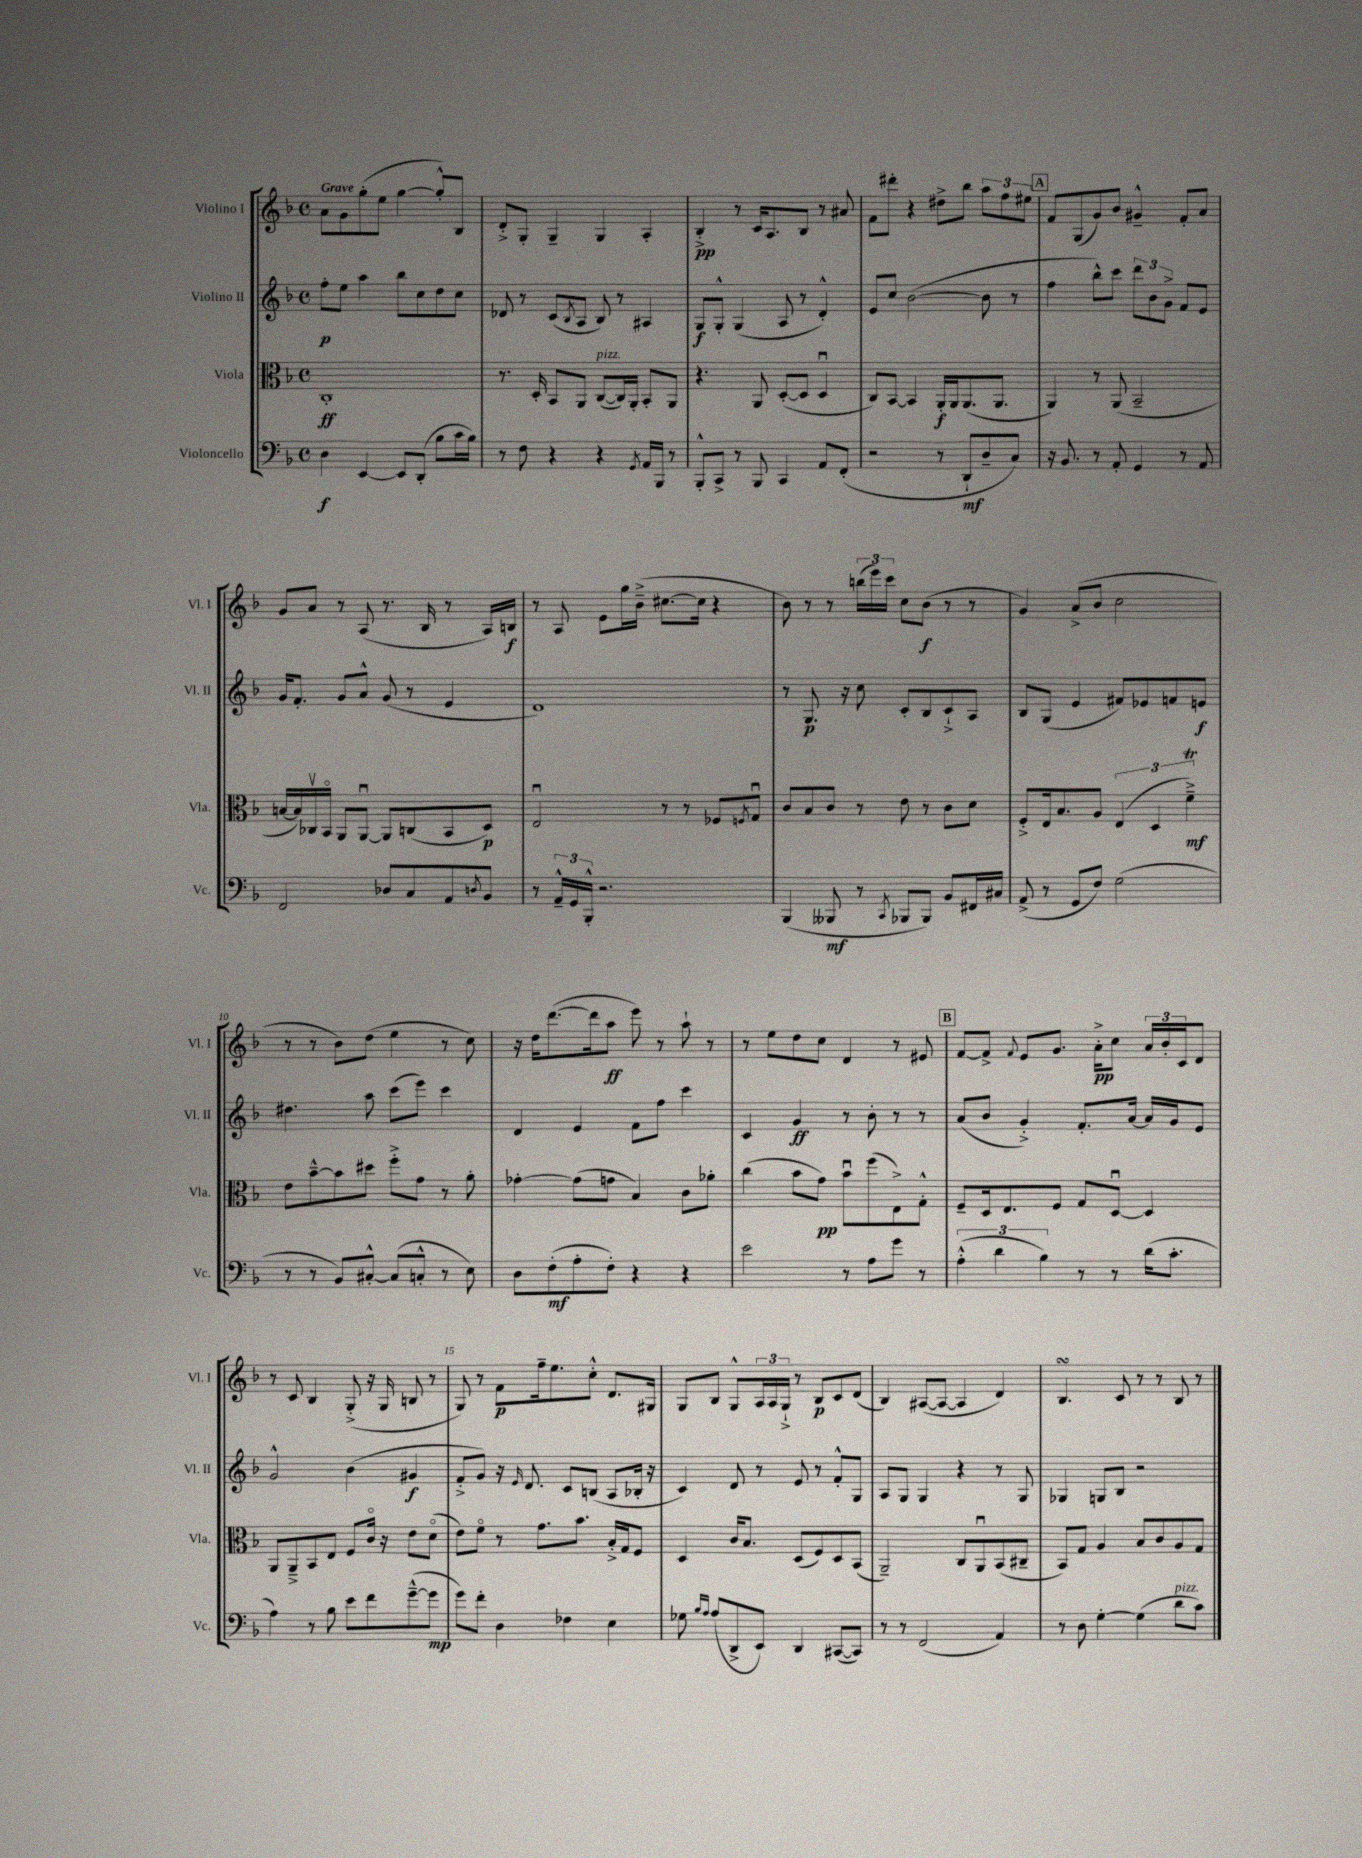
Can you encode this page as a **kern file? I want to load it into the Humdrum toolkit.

**kern	**kern	**kern	**kern
*staff4	*staff3	*staff2	*staff1
*clefF4	*clefC3	*clefG2	*clefG2
*k[b-]	*k[b-]	*k[b-]	*k[b-]
*M4/4	*M4/4	*M4/4	*M4/4
*met(c)	*met(c)	*met(c)	*met(c)
4D	1C'	8ff'	8a
.	.	8ee	8g
[4EE	.	4aa	(8gg'
.	.	.	8ee
8EE]	.	8bb-	[4gg
(8DD'	.	8cc	.
8B-	.	8dd	8gg'^^])
16c	.	8cc	8B-
16B-)	.	.	.
=	=	=	=
8r	8.r	8d-	8d'^
8F	.	8r	8G'
.	16D'	.	.
4r	8BB-	(8c	4G~
.	.	8qB-	.
.	8AA	8A	.
4r	([8C	8B-)	4G
.	16C])	8r	.
.	16AA'	.	.
8qGG	.	.	.
16AA	8BB-'	4A#	4A'
16BBB-	.	.	.
8r	8AA	.	.
=	=	=	=
8BBB-'^^	4.r	8G	4B-'^
8CC^	.	8G'^^	.
8r	.	(4G	8r
8BBB-	8AA	.	16c
.	.	.	8.A
4CC	([8D'	8A	.
.	8D]	8r	8B-
8AA	4Du	4d'^^)	8r
(8FF'	.	.	8a#
=	=	=	=
2r	8C)	8e	8f
.	[8BB-	8cc	8ddd#'
.	4BB-]	([2b-	4r
8r	16AA'	.	8dd#^
.	16AA	.	.
8DD`	(8.AA	.	8bb-
8D~	.	8b-]	12aa
.	8.AA	.	.
.	.	.	12ff
8C)	.	8r	.
.	.	.	12ee#
=	=	=	=
16r	4AA)	4ff	8f
8.BB-	.	.	.
.	.	.	(8G
8r	8r	8bb-^^)	8g)
8AA'	(8AA	8ccc	8b-
4GG	2BB-~	12ddd	4g#~^^
.	.	12b-	.
.	.	12g^	.
8r	.	8f	8f'
8AA	.	8e	8a
=	=	=	=
2FF	[16B	16g	8g
.	16B])	8.f'	.
.	16C-v	.	8a
.	16BB-o	.	.
.	8AA	8g	8r
.	[8AAu	8a^^	(8A
8D-	8AA]	(8g	8.r
8C	(8C	8r	.
.	.	.	16B-
8AA	8BB-	4e	8r
8qD	.	.	.
8BB-	8D)	.	16A)
.	.	.	16B
=	=	=	=
8r	2Eu	1d)	8r
24AA~^^	.	.	8A
24GG	.	.	.
24BBB-'^^	.	.	.
2.r	.	.	8e
.	.	.	16gg
.	.	.	(16b-~^
.	8r	.	[8.cc#
.	8r	.	.
.	.	.	16cc#]
.	8F-	.	4r
.	8qF	.	.
.	8Gu	.	.
=	=	=	=
(4BBB-	8c	8r	8b-)
.	8B-	8.G	8r
8BBB--	8c	.	8r
.	.	16r	.
8r	8r	8cc	(24bb
.	.	.	24eee)
.	.	.	24ccc
8qCC	.	.	.
8BBB-	8e	8c'	8cc
8BBB-)	8r	8B-	(8b-
8BB-	8c	8c`^	8r
16FF#	8d	8A	8r
16C#	.	.	.
=	=	=	=
(8AA^	8F'^	8B-	4g)
8r	16E	(8G	.
.	8.B-	.	.
8GG	.	4e	(8a^
8F)	8A	.	8b-
(2G	(6E	8f#)	2cc
.	.	8e-	.
.	6D	.	.
.	.	8f	.
.	6f~^)	.	.
.	.	8e	.
=	=	=	=
8r	8e	4.dd#	8r
8r	[8b-~^^	.	8r
8BB-)	8b-]	.	8b-)
[8C#'^^	8dd#	8aa	(8dd
(8C#]	8ff'^	(8ccc	4ee
8C'^^	8g	8eee)	.
8r	8r	4ccc	8r
8E)	8a'	.	8cc)
=	=	=	=
8D	[4g-'	4d	16r
.	.	.	16dd
(8F'	.	.	([8.ddd
8A'	(8g-]	4e	.
.	.	.	16ddd]
8F')	8g	.	8aa
4r	4B-)	8f	8eee)
.	.	8ff	8r
4r	8c	4ccc	8aa`
.	8a-'	.	8r
=	=	=	=
2e	(4cc	4c	8r
.	.	.	8ee
.	8b-	4g	8dd
.	8g)	.	8cc
8r	8b-u	8r	4d
8A	(8ff	8b-'	.
8g	8E^)	8r	8r
8r	8G'^^	8r	8e#
=	=	=	=
(6A'^^	8F~	(8a	[8f
.	16D	8b-	8f^]
6d	.	.	.
.	8.E	.	.
.	.	.	8qqf
.	.	4g'^)	8e
6B-)	.	.	.
.	8F	.	8.g
8r	8G	8.f'	.
.	.	.	16a'^
8r	[8Du	.	8cc
.	.	[16a	.
(16d	4D]	16a]	24a
.	.	.	24b-'
8.c'	.	16g	.
.	.	.	24c
.	.	8e	8d
=	=	=	=
4A)	8AA	2g^^	8r
.	8AA~^	.	8c
8r	8BB-	.	4B-
8B-	8E	.	.
8e	8F	(4b-	(8G'^
8f	16co	.	16r
.	16r	.	16G
([8g~^^	8e	4g#	8B
8g]	(8do	.	8r
=	=	=	=
8g)	8e)	8f'^	8G)
8f'	8fo	8g)	8r
4D	8r	16r	8f
.	.	16qqe	.
.	.	8.d	.
.	8.g	.	16ff~
.	.	.	8.ee
4F-	.	8c	.
.	8.b-	.	.
.	.	(8B	8cc'^^
4E	16B-'^	8A	8.d
.	16G	.	.
.	8F	16B-'	.
.	.	16r	16G#
=	=	=	=
8G-	4D	4c)	8G
16qqB-	.	.	.
16qqA	.	.	.
(8A	.	.	8B-
8DD^	16c	8d	8G^^
.	8.B-	.	.
8EE)	.	8r	24A
.	.	.	24A
.	.	.	24G`^
4DD	(8D	8e	8r
.	8F)	8r	8B-
([8CC#	8D	8f'^^	8c
8CC#])	(8BB-	8G	(8d
=	=	=	=
8r	2AA~)	8A	4B-)
8r	.	8G	.
(2FF	.	4G	([8A#
.	.	.	8A#_
.	8C	4r	4A#]
.	8AAu	.	.
4AA)	(8BB-	8r	4d)
.	8C#~	8G	.
=	=	=	=
8r	8BB-)	4G-	4.B-
8D	8G	.	.
[4G'	4A	8G	.
.	.	8B-	8c
(4G]	8B-	2r	8r
.	8c	.	8r
8d	8A	.	8B-
8c)	8G	.	8r
==	==	==	==
*-	*-	*-	*-
